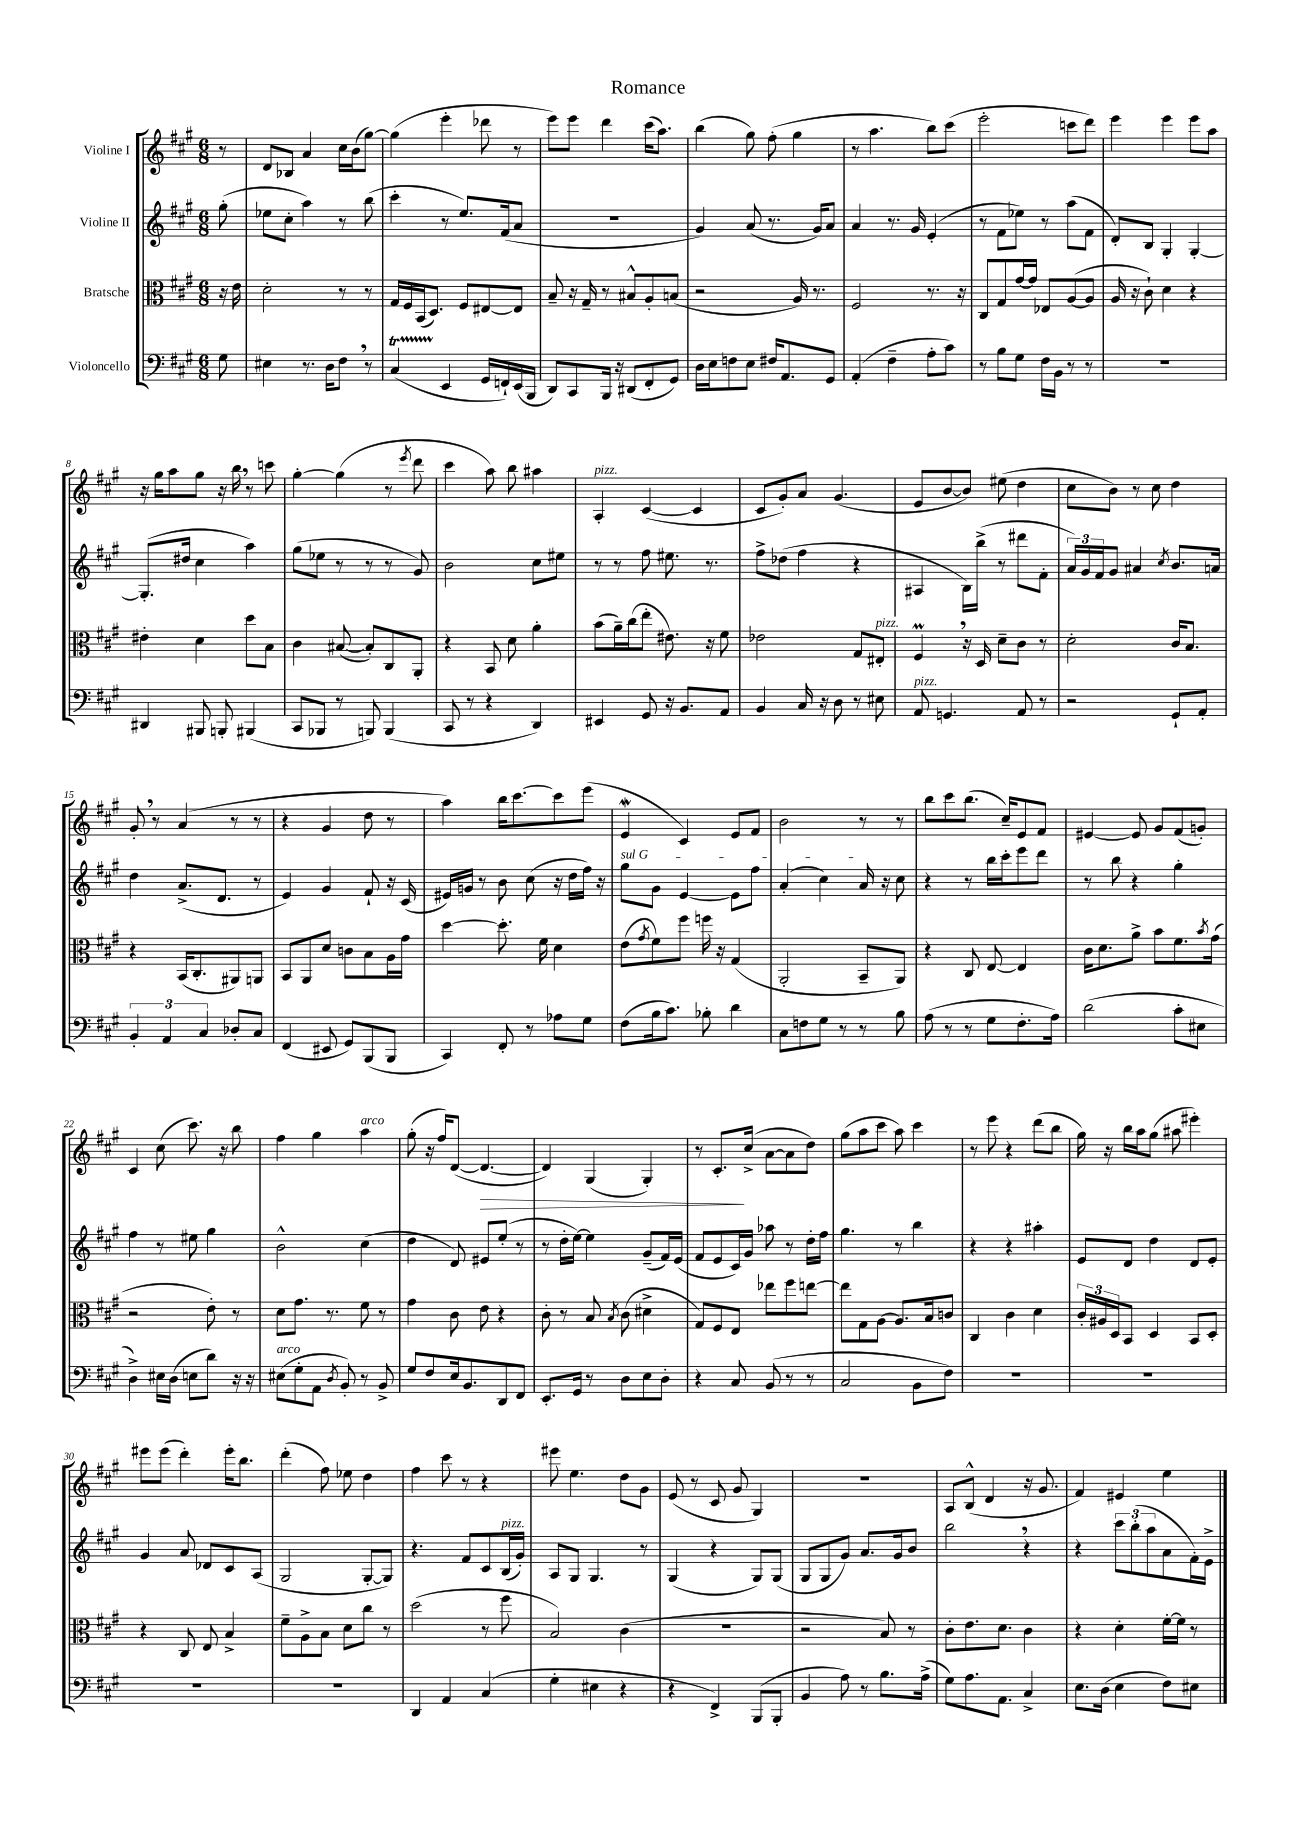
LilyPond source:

\header { title = "Romance" }
<<
\new StaffGroup <<
\new Staff = "s0" \with { instrumentName = "Violine I" } {
    \clef treble \key a \major \numericTimeSignature \time 6/8 \partial 8
    r8 |
    d'8 bes8 a'4 cis''16 b'16( gis''8~) |
    gis''4( e'''4-. des'''8 r8 |
    e'''8) e'''8 d'''4 cis'''16( a''8.) |
    b''4( gis''8) fis''8-.( gis''4 |
    r8 a''4. b''8) cis'''8( |
    e'''2-. c'''8 d'''8) |
    e'''4 e'''4 e'''8 a''8 |
    r16 gis''16 a''8 gis''8 r16 b''16 \breathe r8 c'''8 |
    gis''4~-. gis''4( r8 \acciaccatura { e'''8 } d'''8 |
    cis'''4 a''8) b''8 ais''4 |
    a4-.^\markup { \italic "pizz." } cis'4~( cis'4 |
    cis'8 gis'8-.) a'8 gis'4.( |
    e'8 b'8~ b'8) eis''8( d''4 |
    cis''8 b'8) r8 cis''8 d''4 |
    gis'8-. \breathe r8 a'4( r8 r8 |
    r4 gis'4 d''8 r8 |
    a''4) b''16 cis'''8.~ cis'''8 e'''8( |
    e'4\mordent cis'4) e'8 fis'8 |
    b'2 r8 r8 |
    b''8 cis'''8 b''8.( cis''16--) e'8 fis'8 |
    eis'4~ eis'8 gis'8 fis'8( g'8-.) |
    cis'4 cis''8( cis'''8.) r16 b''8 |
    fis''4 gis''4 a''4^\markup { \italic "arco" } |
    gis''8-.( r16 fis''16) d'8~( d'4.~\> |
    d'4) gis4( gis4-.) |
    r8 cis'8.-.\! cis''16->( a'8~ a'8 d''8) |
    gis''8( a''8 cis'''8 a''8) cis'''4 |
    r8 e'''8 r4 d'''8( b''8 |
    gis''16) r16 b''16 a''16 gis''8( ais''8 eis'''4-.) |
    eis'''8 eis'''8( d'''4-.) eis'''16-. b''8. |
    d'''4-.( fis''8) ees''8 d''4 |
    fis''4 cis'''8 r8 r4 |
    eis'''8 e''4. d''8 gis'8 |
    e'8( r8 cis'8 gis'8 gis4) |
    R2. |
    a8 b8-^( d'4 r16 gis'8. |
    fis'4) eis'4 e''4 \bar "|." |
}
\new Staff = "s1" \with { instrumentName = "Violine II" } {
    \clef treble \key a \major \numericTimeSignature \time 6/8 \partial 8
    gis''8-.( |
    ees''8 cis''8-. a''4) r8 b''8( |
    cis'''4-. r8 e''8.) fis'16( a'8 |
    R2. |
    gis'4) a'8( r8. gis'16) a'8 |
    a'4 r8. gis'16 e'4-.( |
    r8 fis'8 ees''8) r8 a''8( fis'8 |
    d'8-.) b8 gis4-. gis4~-. |
    gis8.-.( dis''16 cis''4 a''4) |
    gis''8( ees''8 r8 r8 r8 gis'8) |
    b'2 cis''8 eis''8 |
    r8 r8 fis''8 eis''8. r8. |
    fis''8-> des''8( fis''4 r4 |
    ais4 b16) b''16->( r8 dis'''8 fis'8-. |
    \tuplet 3/2 { a'16) gis'16 fis'16 } gis'8 ais'4 \acciaccatura { cis''8 } b'8. a'16 |
    d''4 a'8.->( d'8. r8 |
    e'4) gis'4 fis'8-! r16 cis'16( |
    eis'16) g'16 r8 b'8 cis''8( r16 d''16 fis''16) r16 |
    \once \override TextSpanner.bound-details.left.text = \markup { \italic "sul G" } gis''8\startTextSpan gis'8 e'4~ e'8 fis''8 |
    a'4-.( cis''4) a'16\stopTextSpan r16 cis''8 |
    r4 r8 b''16 cis'''16-. e'''8 d'''8 |
    r8 b''8 r4 gis''4-. |
    fis''4 r8 eis''8 gis''4 |
    b'2-^ cis''4( |
    d''4 d'8) eis'8 e''8-.( r8 |
    r8 d''16-. e''16~) e''4 gis'8--( fis'16) e'16( |
    fis'8 e'8 cis'16) gis'16 aes''8 r8 d''16-. fis''16 |
    gis''4. r8 b''4 |
    r4 r4 ais''4-. |
    e'8 d'8 d''4 d'8 e'8-. |
    gis'4 a'8 des'8 cis'8 a8( |
    gis2 gis8~-. gis8) |
    r4. fis'8 cis'8 b16^\markup { \italic "pizz." }( gis'16-.) |
    a8 gis8 gis4. r8 |
    gis4( r4 gis8) gis8( |
    gis8 gis8 gis'8) a'8. gis'16 b'8 |
    b''2 \breathe r4 |
    r4 \tuplet 3/2 { cis'''8 b''8-.( a''8 } a'8 fis'16-.) e'16-> \bar "|." |
}
\new Staff = "s2" \with { instrumentName = "Bratsche" } {
    \clef alto \key a \major \numericTimeSignature \time 6/8 \partial 8
    r16 e'16 |
    d'2-. r8 r8 |
    gis16 fis16 b,16( d8.) fis8 eis8~ eis8 |
    b8-- r16 gis16-- r8 bis8-^ a8-. b8( |
    r2 a16) r8. |
    fis2 r8. r16 |
    cis8 gis8 gis'16~ gis'16 ees8 a8~( a8 |
    a16 r16 cis'8-!) d'4 r4 |
    eis'4-. d'4 d''8 b8 |
    cis'4 bis8~( bis8-.) cis8 a,8-. |
    r4 b,8 d'8 a'4-. |
    b'8( a'16--) cis''16( e''8-. eis'8.) r16 fis'8 |
    ees'2 gis8 eis8-.^\markup { \italic "pizz." } |
    fis4\prall \breathe r16 d16 d'8-- cis'8 r8 |
    d'2-. cis'16 b8. |
    r4 b,16( cis8.-. ais,8) a,8 |
    b,8 a,8 d'8 c'8 b8 a16 gis'16 |
    d''4~ d''8.-. fis'16 d'4 |
    e'8( \acciaccatura { gis'8 } fis'8) fis''8 f''16 r16 gis4( |
    a,2-. b,8-- a,8) |
    r4 cis8 e8~ e4 |
    cis'16 d'8. a'8-> b'8 fis'8. \acciaccatura { b'8 } gis'16( |
    r2 e'8-.) r8 |
    d'8 gis'8. r8. fis'8 r8 |
    gis'4 cis'8 e'8 r4 |
    cis'8-. r8 b8 \acciaccatura { b8 } cis'8( dis'4-> |
    gis8) fis8 e8 ees''8 fis''8 e''8~ |
    e''8 gis8 a8~ a8. b16 c'8 |
    cis4 cis'4 d'4 |
    \tuplet 3/2 { cis'16-. ais16 d16 } b,8 d4 b,8 d8-. |
    r4 cis8 e8 b4-> |
    fis'8-- a8-> b8 d'8 cis''8 r8 |
    d''2( r8 fis''8 |
    b2) cis'4( |
    R2. |
    r2 b8) r8 |
    cis'8-. e'8. d'8. cis'4 |
    r4 d'4-. fis'16~-. fis'16 r8 \bar "|." |
}
\new Staff = "s3" \with { instrumentName = "Violoncello" } {
    \clef bass \key a \major \numericTimeSignature \time 6/8 \partial 8
    gis8 |
    eis4 r8. d16 fis8 \breathe r8 |
    cis4\startTrillSpan( e,4\stopTrillSpan gis,16 f,16-!) e,16( b,,16 |
    d,8) cis,8 b,,16 r16 dis,8( fis,8-. gis,8) |
    d16 e16 f8 e8 fis16 a,8. gis,8 |
    a,4-.( fis4-- a8-. cis'8) |
    r8 b8 gis8 fis16 b,16 r8 r8 |
    R2. |
    dis,4 bis,,8 b,,8-. bis,,4( |
    cis,8 bes,,8 r8 b,,8) b,,4( |
    cis,8 r8 r4 d,4) |
    eis,4 gis,8 r16 b,8. a,8 |
    b,4 cis16 r16 d8 r8 eis8 |
    a,8^\markup { \italic "pizz." } g,4. a,8 r8 |
    r2 gis,8-! a,8-. |
    \tuplet 3/2 { b,4-. a,4 cis4 } des8-. cis8 |
    fis,4( eis,8 gis,8) b,,8( b,,8 |
    cis,4) fis,8-. r8 aes8 gis8 |
    fis8( b16 cis'8.) bes8-. d'4 |
    cis8 f8 gis8 r8 r8 b8 |
    a8( r8 r8 gis8 fis8.-. a16) |
    d'2( cis'8-. eis8 |
    d4->) eis16 d16( e8 d'8) r16 r16 |
    eis8^\markup { \italic "arco" }( gis8-. a,8 \acciaccatura { d8 } b,8-.) r8 b,8-> |
    gis8 fis8 e16 b,8. d,8 fis,8 |
    e,8.-. gis,16 r8 d8 e8 d8-. |
    r4 cis8 b,8( r8 r8 |
    cis2 b,8 fis8) |
    R2. |
    R2. |
    R2. |
    R2. |
    d,4 a,4 cis4( |
    gis4-. eis4 r4 |
    r4 fis,4->) b,,8( b,,8-. |
    b,4 a8) r8 b8. a16->( |
    gis8) a8. a,8. cis4-> |
    e8. d16( e4 fis8) eis8 \bar "|." |
}
>>
>>
